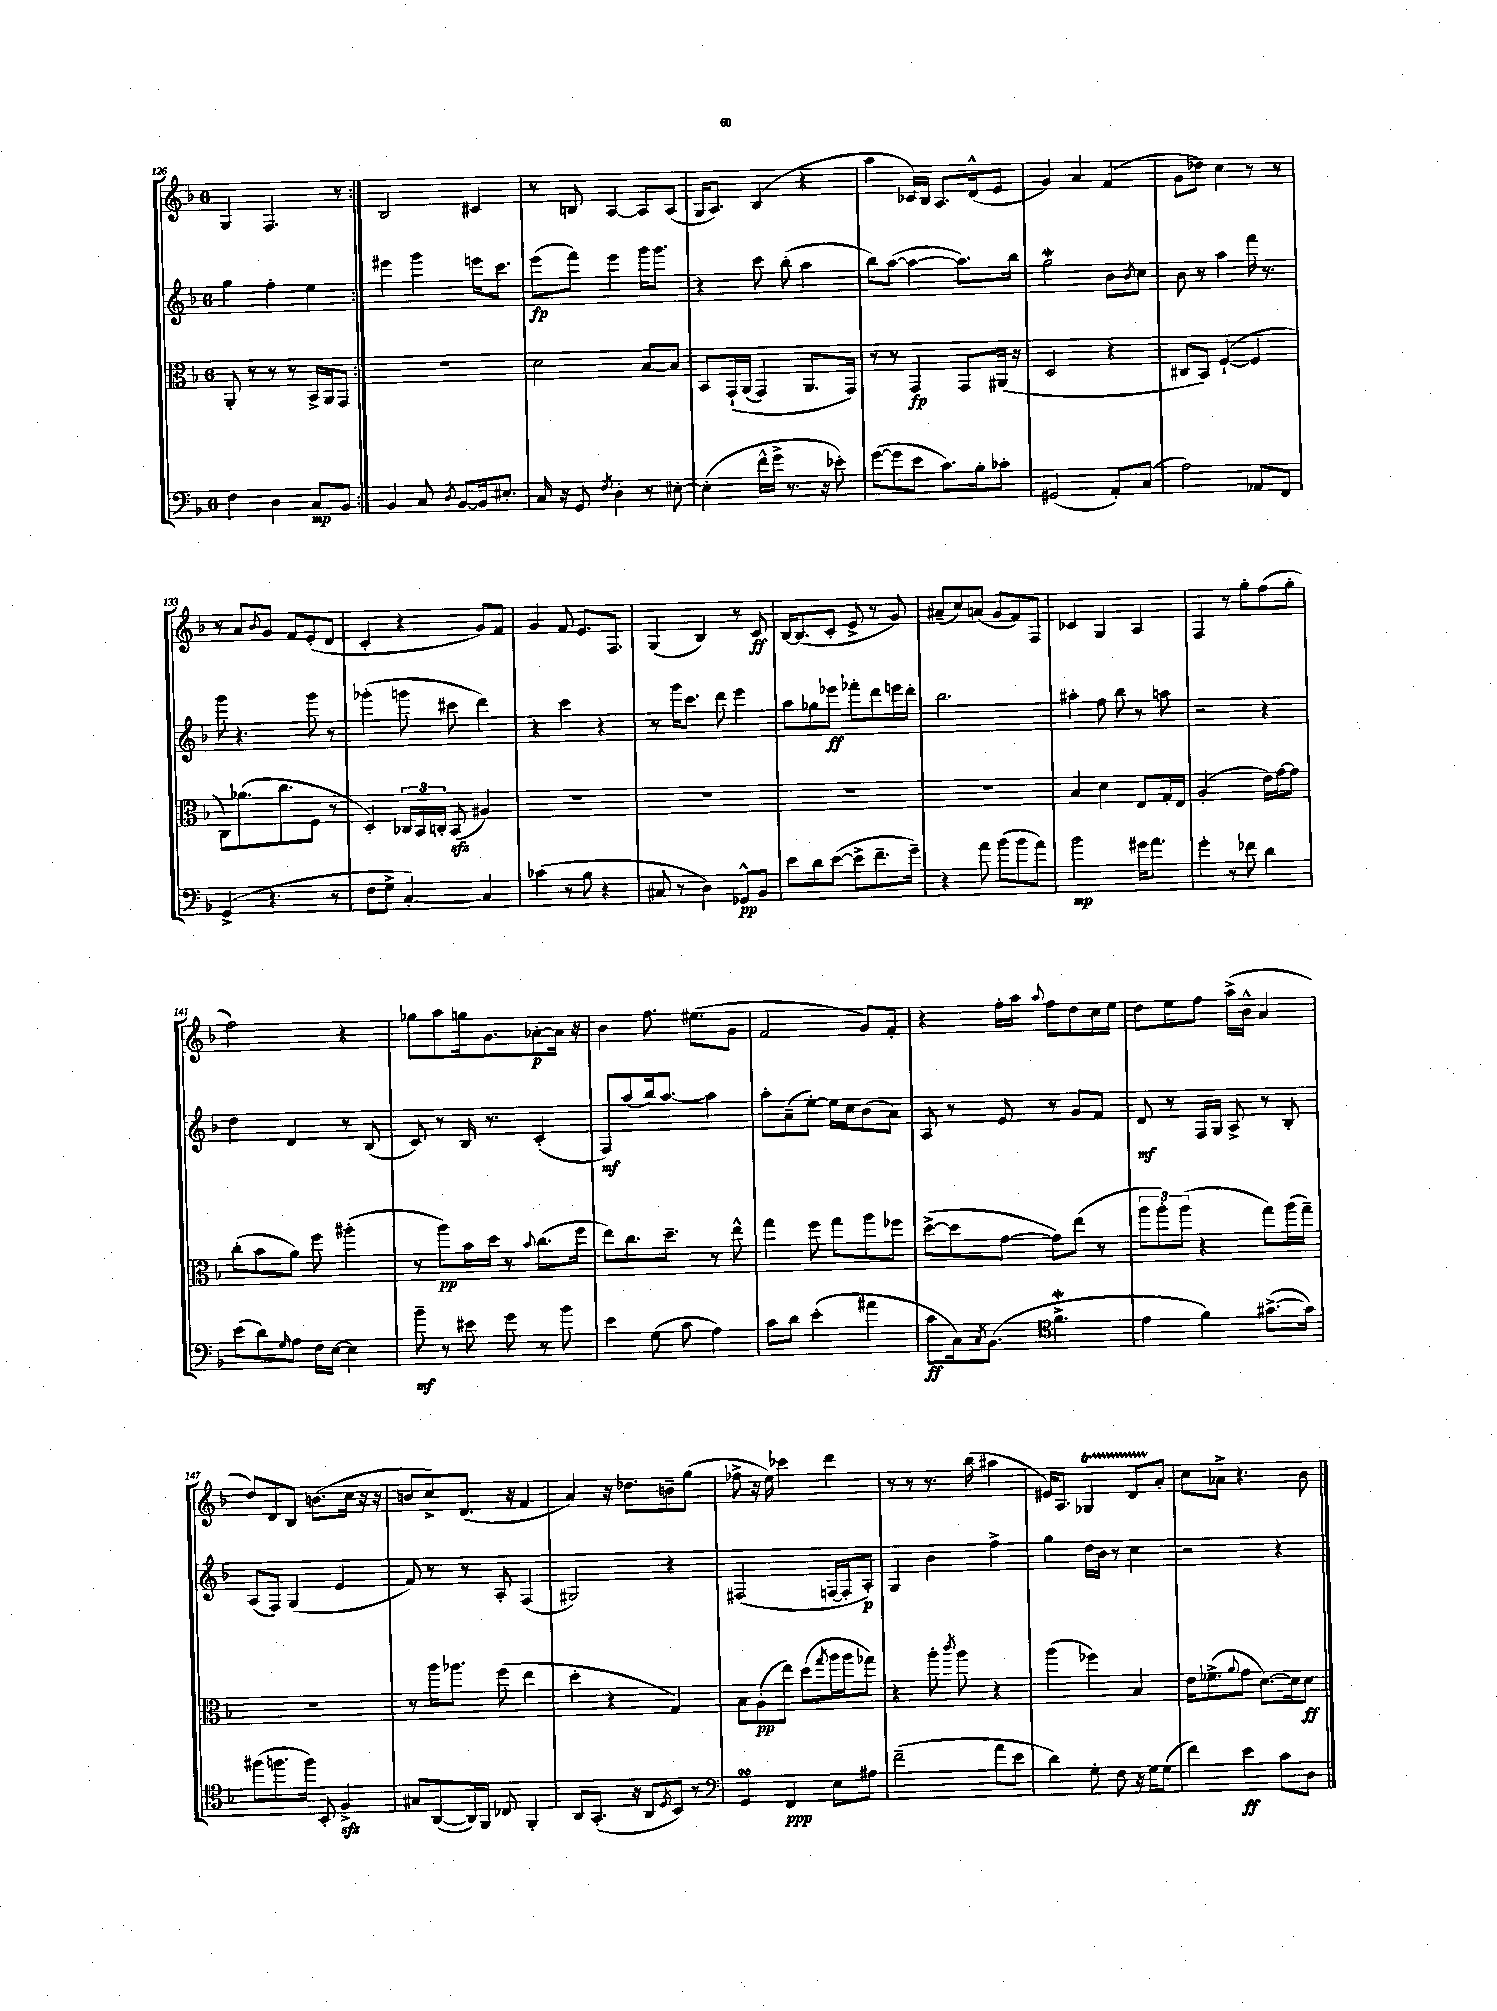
<<
\new StaffGroup <<
\new Staff = "s0" {
    \clef treble \key f \major \once \override Staff.TimeSignature.style = #'single-digit \time 6/8
    \repeat volta 2 { g4 f4. r8 | }
    bes2 cis'4 |
    r8 b8 a4~ a8 a8( |
    g16 a8.) bes4( r4 |
    a''4 ces'16) bes16 a8. d'16-^( e'8 |
    g'4) a'4 f'4( |
    g'8 des''8) c''4 r8 r8 |
    r8 a'8 \acciaccatura { bes'8 } g'8 f'8 e'8-.( d'8 |
    c'4-. r4 g'8) f'8 |
    g'4 f'8 e'8. f8. |
    g4( bes4) r8 c'8\ff |
    bes16~ bes8.( c'8-. e'8-> r8 g'8) |
    ais'8--( c''8) a'8( g'8 f'8) f8 |
    ces'4 g4 a4 |
    f4 r8 g''8-. f''8( g''8-. |
    f''2) r4 |
    ges''8 a''8 g''16 g'8. aes'8~-.\p aes'16 r16 |
    bes'4 f''8. eis''8.( g'8 |
    f'2 g'8) f'8-. |
    r4 f''16-. a''16 \appoggiatura { a''8 } f''8 d''8 c''16 e''16 |
    d''8 e''8 f''8 a''16->( bes'16-^ a'4 |
    d''8) d'8 bes8 b'8.( c''16 r16 r16 |
    b'8 c''8->) d'8.( r16 f'4 |
    a'4) r16 des''8. b'8-- g''8( |
    fes''8-> r16 e''16) ces'''4 d'''4 |
    r8 r8 r8. bes''16( ais''4 |
    eis'16) a8. ges4\startTrillSpan d'8 a'8-.\stopTrillSpan |
    c''8 aes'8-> r4. bes'8 \bar "|." |
}
\new Staff = "s1" {
    \clef treble \key f \major \once \override Staff.TimeSignature.style = #'single-digit \time 6/8
    \repeat volta 2 { g''4 f''4-. e''4 | }
    eis'''4 g'''4 e'''16 c'''8. |
    e'''8\fp( f'''8) e'''4 g'''16 g'''8. |
    r4 c'''8 bes''8-.( a''4 |
    bes''8) a''8~( a''4~ a''8.) bes''16 |
    g''2\mordent bes'8 \acciaccatura { bes'8 } c''8 |
    bes'8 r8 a''4 f'''16 r8. |
    g'''8 r4. g'''8 r8 |
    ges'''4-.( g'''8 cis'''8 d'''4) |
    r4 c'''4 r4 |
    r8 g'''16 c'''8. d'''8 e'''4 |
    a''8 ges''8 ees'''8\ff fes'''8-. d'''8 e'''16 d'''16-. |
    bes''2. |
    ais''4-. f''8 bes''8 r8 a''8 |
    r2 r4 |
    d''4 d'4 r8 bes8( |
    c'8) r8 bes16 r8. c'4-.( |
    f8\mf) a''8( bes''16) a''8.~ a''4 |
    a''8-. a'8--( e''8~-.) e''16 c''16 bes'8( a'8) |
    a8 r8 e'8 r8 g'8 f'8 |
    d'8\mf r8 f16 g16 a8-> r8 bes8-. |
    a8( f8) g4( e'4 |
    f'8) r8 r8 a8-. f4( |
    gis2) r4 |
    fis2( f16~ f16-. a8-.\p) |
    g4 bes'4 f''4-> |
    g''4 d''16 bes'16 r8 c''4 |
    r2 r4 \bar "|." |
}
\new Staff = "s2" {
    \clef alto \key f \major \once \override Staff.TimeSignature.style = #'single-digit \time 6/8
    \repeat volta 2 { a,8-. r8 r8 r8 bes,16-> a,16 g,8 | }
    R2. |
    d'2 bes8~ bes8 |
    bes,8 g,16-!\( a,16( g,4) a,8. g,16\) |
    r8 r8 g,4\fp g,8 ais,16( r16 |
    d2 r4 |
    cis8 bes,8) f4~-!( f4 |
    c8) aes'8.( c''8. f8 r8 |
    d4-.) \tuplet 3/2 { ces16 bes,16 c16-. } bes,8\sfz( ais4) |
    R2. |
    R2. |
    R2. |
    R2. |
    bes4 d'4 e8 g16-. e16 |
    a2-.( e'16) g'16~ g'8 |
    c''8-.( bes'8 a'8) f''8 ais''4-.( |
    r8 a''8\pp) bes'16 d''16 r8 \appoggiatura { bes'8 } c''8.( f''16 |
    e''8) c''8. d''8.-- r8 e''8-^ |
    g''4 f''8 g''8 a''8 fes''8 |
    d''8~->( d''8 g'8~ g'8) e''8( r8 |
    \tuplet 3/2 { a''8 a''8-.) a''8( } r4 g''8) a''16( g''16--) |
    R2. |
    r8 a''16 aes''8. f''8( e''4 |
    d''4-. r4 g4) |
    bes8 a8-.\pp( e''8) d''8( \acciaccatura { g''8 } a''16 a''16 ges''8) |
    r4 a''8-. \acciaccatura { c'''8 } a''8 r4 |
    a''4( fes''4) bes4 |
    e'16 fes'8.->( \appoggiatura { a'8 } g'8 d'8.~) d'16 d'8\ff \bar "|." |
}
\new Staff = "s3" {
    \clef bass \key f \major \once \override Staff.TimeSignature.style = #'single-digit \time 6/8
    \repeat volta 2 { f4 d4 c8\mp bes,8 | }
    bes,4 c8 \acciaccatura { d8 } bes,8~ bes,16 eis8.-. |
    c16 r16 g,8 \acciaccatura { f8 } d4-. r8 eis8~-. |
    eis4-.( f'16-^ g'16-> r8. r16 ees'8-.) |
    g'8~( g'8 e'8 c'8.) bes16-. ces'8-. |
    gis,2( a,8-.) c8( |
    a2) aes,8 f,8 |
    g,4->( r4. r8 |
    f8 g8-> c4~-.) c4 |
    ces'4( r8 bes8 r4 |
    cis8 r8 d4) ges,8-^\pp bes,8 |
    e'8 d'8 e'8~( e'8-> f'8.-- g'16--) |
    r4 a'8 bes'8( bes'8 a'8) |
    bes'2\mp gis'16 a'8. |
    g'4-. r8 fes'8 d'4 |
    e'8( d'8) \grace { g16 } a8 f16 e16~ e4 |
    bes'8--\mf r8 eis'8 g'8 r8 bes'8 |
    e'4 g8( c'8 a4) |
    c'8 d'8 e'4-.( ais'4 |
    c'8\ff c16) \acciaccatura { c8 } bes,8.( \clef tenor f'4.->\mordent |
    e'4 f'4) gis'8.~->( gis'16) |
    fis''8( f''8. f''16) bes,8-. f4->\sfz |
    gis8 a,8~( a,16) f,16 ces8 f,4-. |
    a,8 g,8.-.( r16 a,8 \acciaccatura { d8 } bes,8) r8 |
    \clef bass g,4\turn f,4\ppp e8 ais8 |
    f'2--( a'8 e'8 |
    d'4) g8-. f8 r16 g16 g8( |
    f'4) e'4\ff c'8 d8 \bar "|." |
}
>>
>>
\layout { \context { \Score currentBarNumber = #126 } }
